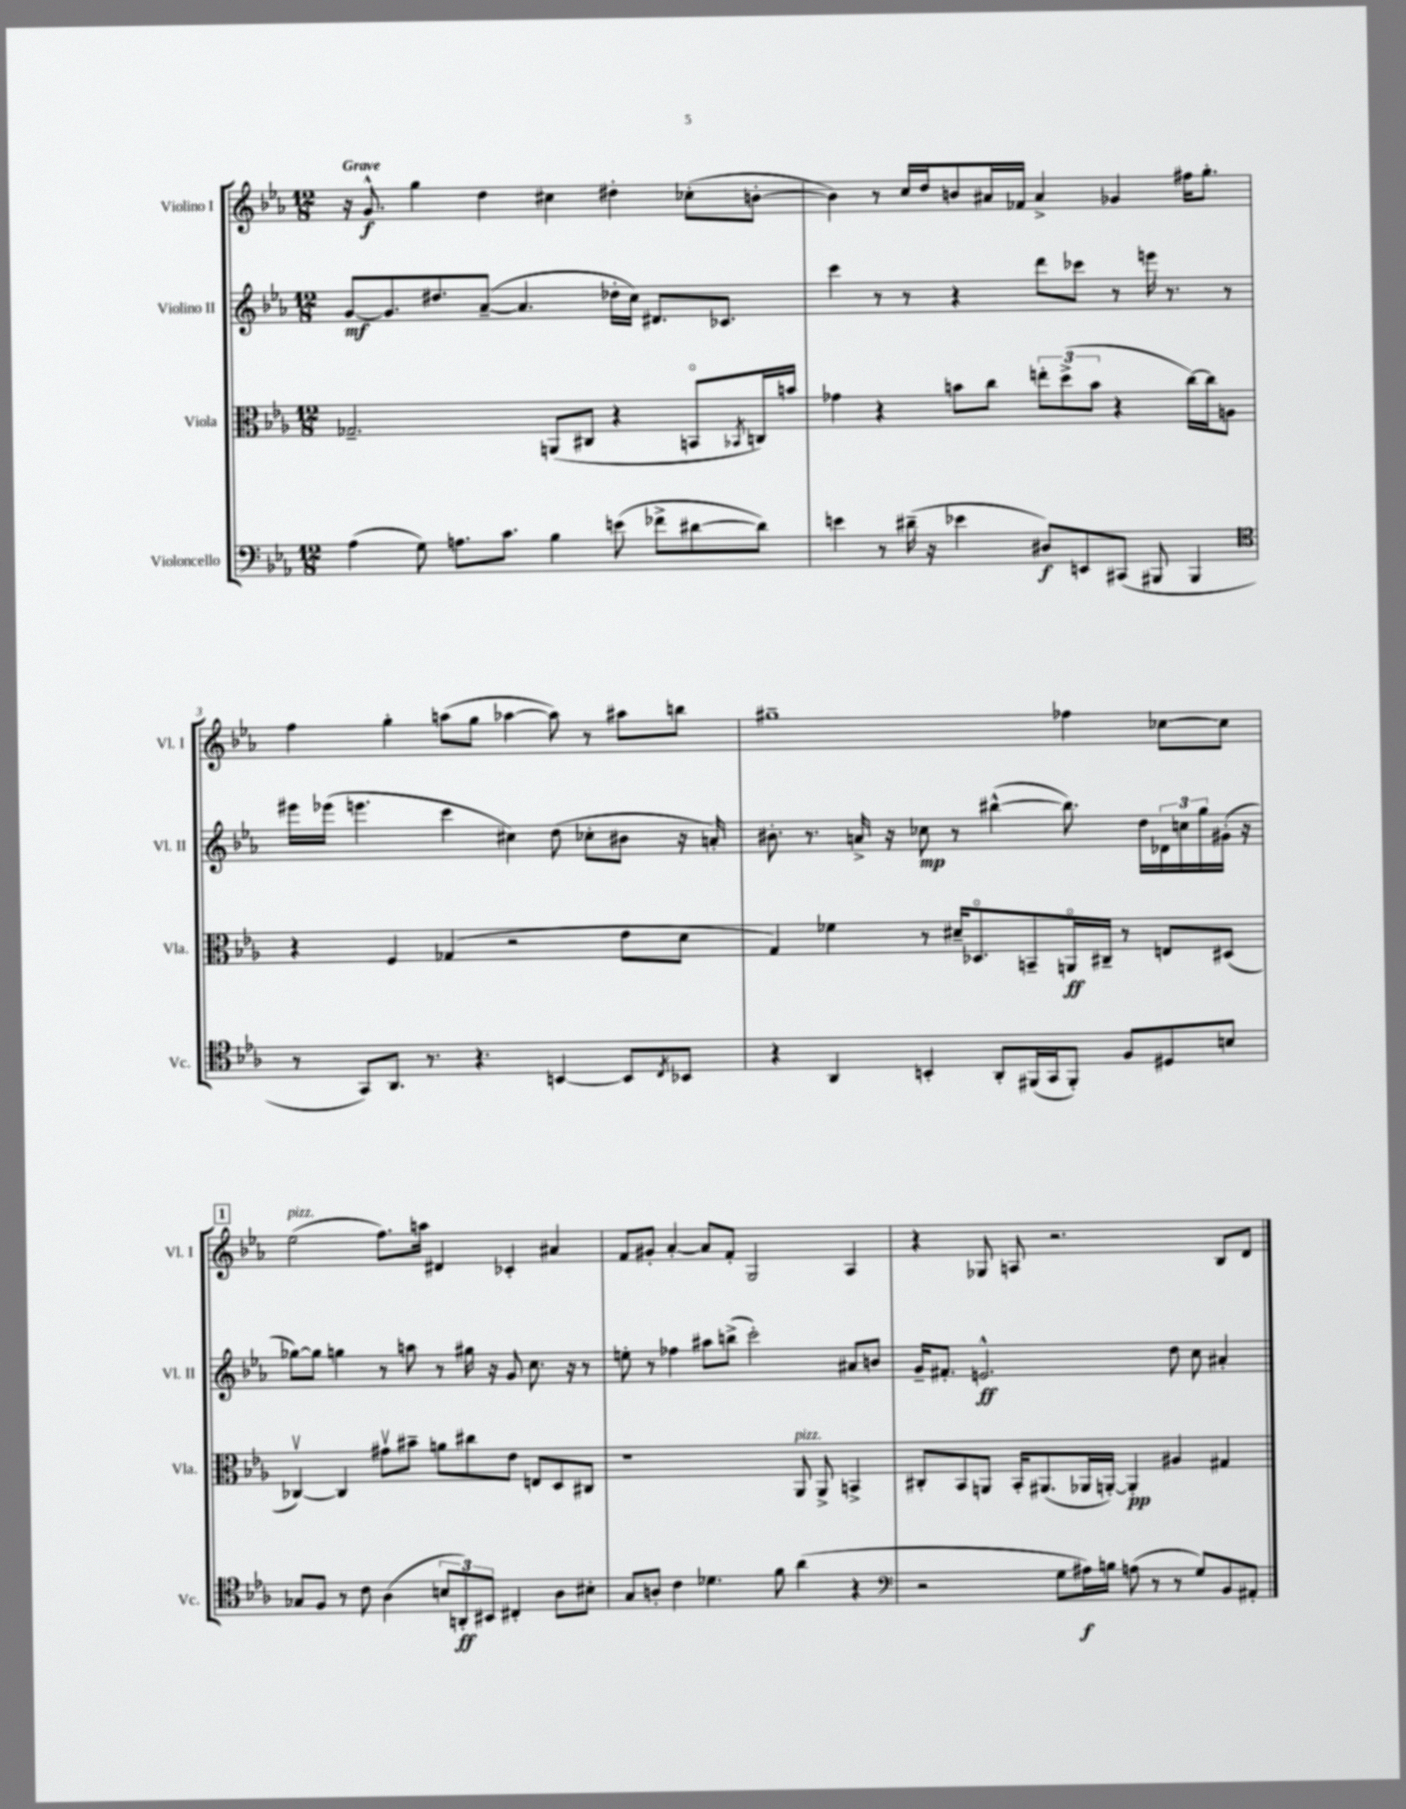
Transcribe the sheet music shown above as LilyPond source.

<<
\new StaffGroup <<
\new Staff = "s0" \with { instrumentName = "Violino I" shortInstrumentName = "Vl. I" } {
    \clef treble \key ees \major \numericTimeSignature \time 12/8 \tempo "Grave"
    r16 g'8.-^\f g''4 d''4 cis''4 dis''4-. ces''8-.( b'8~-. |
    b'4) r8 c''16 d''16 b'8 ais'16 fes'16 ais'4-> ges'4 fis''16 g''8.-. |
    f''4 g''4-. a''8( g''8 aes''4~ aes''8) r8 ais''8 b''8 |
    gis''1-- fes''4 ces''8~ ces''8 |
    \mark \markup { \box "1" } ees''2^\markup { \italic "pizz." }( f''8.) a''16 dis'4 ces'4-. ais'4 |
    f'8 gis'8-. aes'4~-. aes'8 f'8-. g2 aes4 |
    r4 ges8 a8 r2. bes8 d'8 \bar "|." |
}
\new Staff = "s1" \with { instrumentName = "Violino II" shortInstrumentName = "Vl. II" } {
    \clef treble \key ees \major \numericTimeSignature \time 12/8
    g'8~\mf g'8. dis''8. aes'8~--( aes'4. des''16-. c''16) dis'8. ces'8. |
    c'''4 r8 r8 r4 d'''8 ces'''8 r8 e'''16 r8. r8 |
    eis'''16 ees'''16( e'''4. c'''4 cis''4) d''8( ces''8-. bis'8 r16 a'16-.) |
    bis'8.-. r8. a'16-> r16 ces''8\mp r8 bis''4~-^( bis''8.) d''16 \tuplet 3/2 { des'16 c''16 g''16 } gis'16-.( r16 |
    \mark \markup { \box "1" } ges''8~) ges''8 g''4 r8 a''8 r8 gis''16 r16 g'8 c''8. r16 r8 |
    e''8-. r8 fes''4 ais''8 b''8->( c'''2-.) ais'8 b'8 |
    g'16-- fis'8.-. e'2.-^\ff d''8 c''8 ais'4-. \bar "|." |
}
\new Staff = "s2" \with { instrumentName = "Viola" shortInstrumentName = "Vla." } {
    \clef alto \key ees \major \numericTimeSignature \time 12/8
    ges2.-- a,8( cis8 r4 b,8\flageolet \acciaccatura { bes,8 } c16) b'16 |
    ges'4 r4 b'8 c''8 \tuplet 3/2 { e''8-. d''8->( b'8 } r4 c''16~) c''16 a8 |
    r4 f4 ges4( r2 ees'8 d'8 |
    g4) fes'4 r8 dis'16-- des8.\flageolet b,8-- a,16\flageolet\ff cis16-- r8 e8 dis8( |
    \mark \markup { \box "1" } ces4~\upbow) ces4 gis'8\upbow bis'8-- a'8 cis''8 ees'8 e8 d8 cis8 |
    r1 aes,8^\markup { \italic "pizz." } aes,8-> b,4-> |
    cis8-. bes,8 a,8 bes,16-. ais,8.( aes,16 a,16~-.) a,4-.\pp ais4 gis4 \bar "|." |
}
\new Staff = "s3" \with { instrumentName = "Violoncello" shortInstrumentName = "Vc." } {
    \clef bass \key ees \major \numericTimeSignature \time 12/8
    aes4( g8) a8. c'8. bes4 e'8( fes'8-> dis'8~ dis'8) |
    e'4 r8 dis'16--( r16 ees'4 dis8\f) e,8 cis,8( bis,,8 bis,,4 |
    \clef tenor r8 g,8) aes,8. r8. r4. b,4~ b,8 \acciaccatura { c8 } bes,8 |
    r4 aes,4 b,4-. aes,8-. fis,16( g,16 fis,8-.) f8 dis8 b8 |
    \mark \markup { \box "1" } ges8 f8 r8 c'8 aes4( \tuplet 3/2 { b8 a,8-.\ff) bis,8 } cis4-. aes8 bis8-. |
    g8 a8-. c'4 des'4. f'8 aes'4( r4 |
    \clef bass r2 g8 ais16\f) b16 a8( r8 r8 g8) bes,8 ais,8-. \bar "|." |
}
>>
>>
